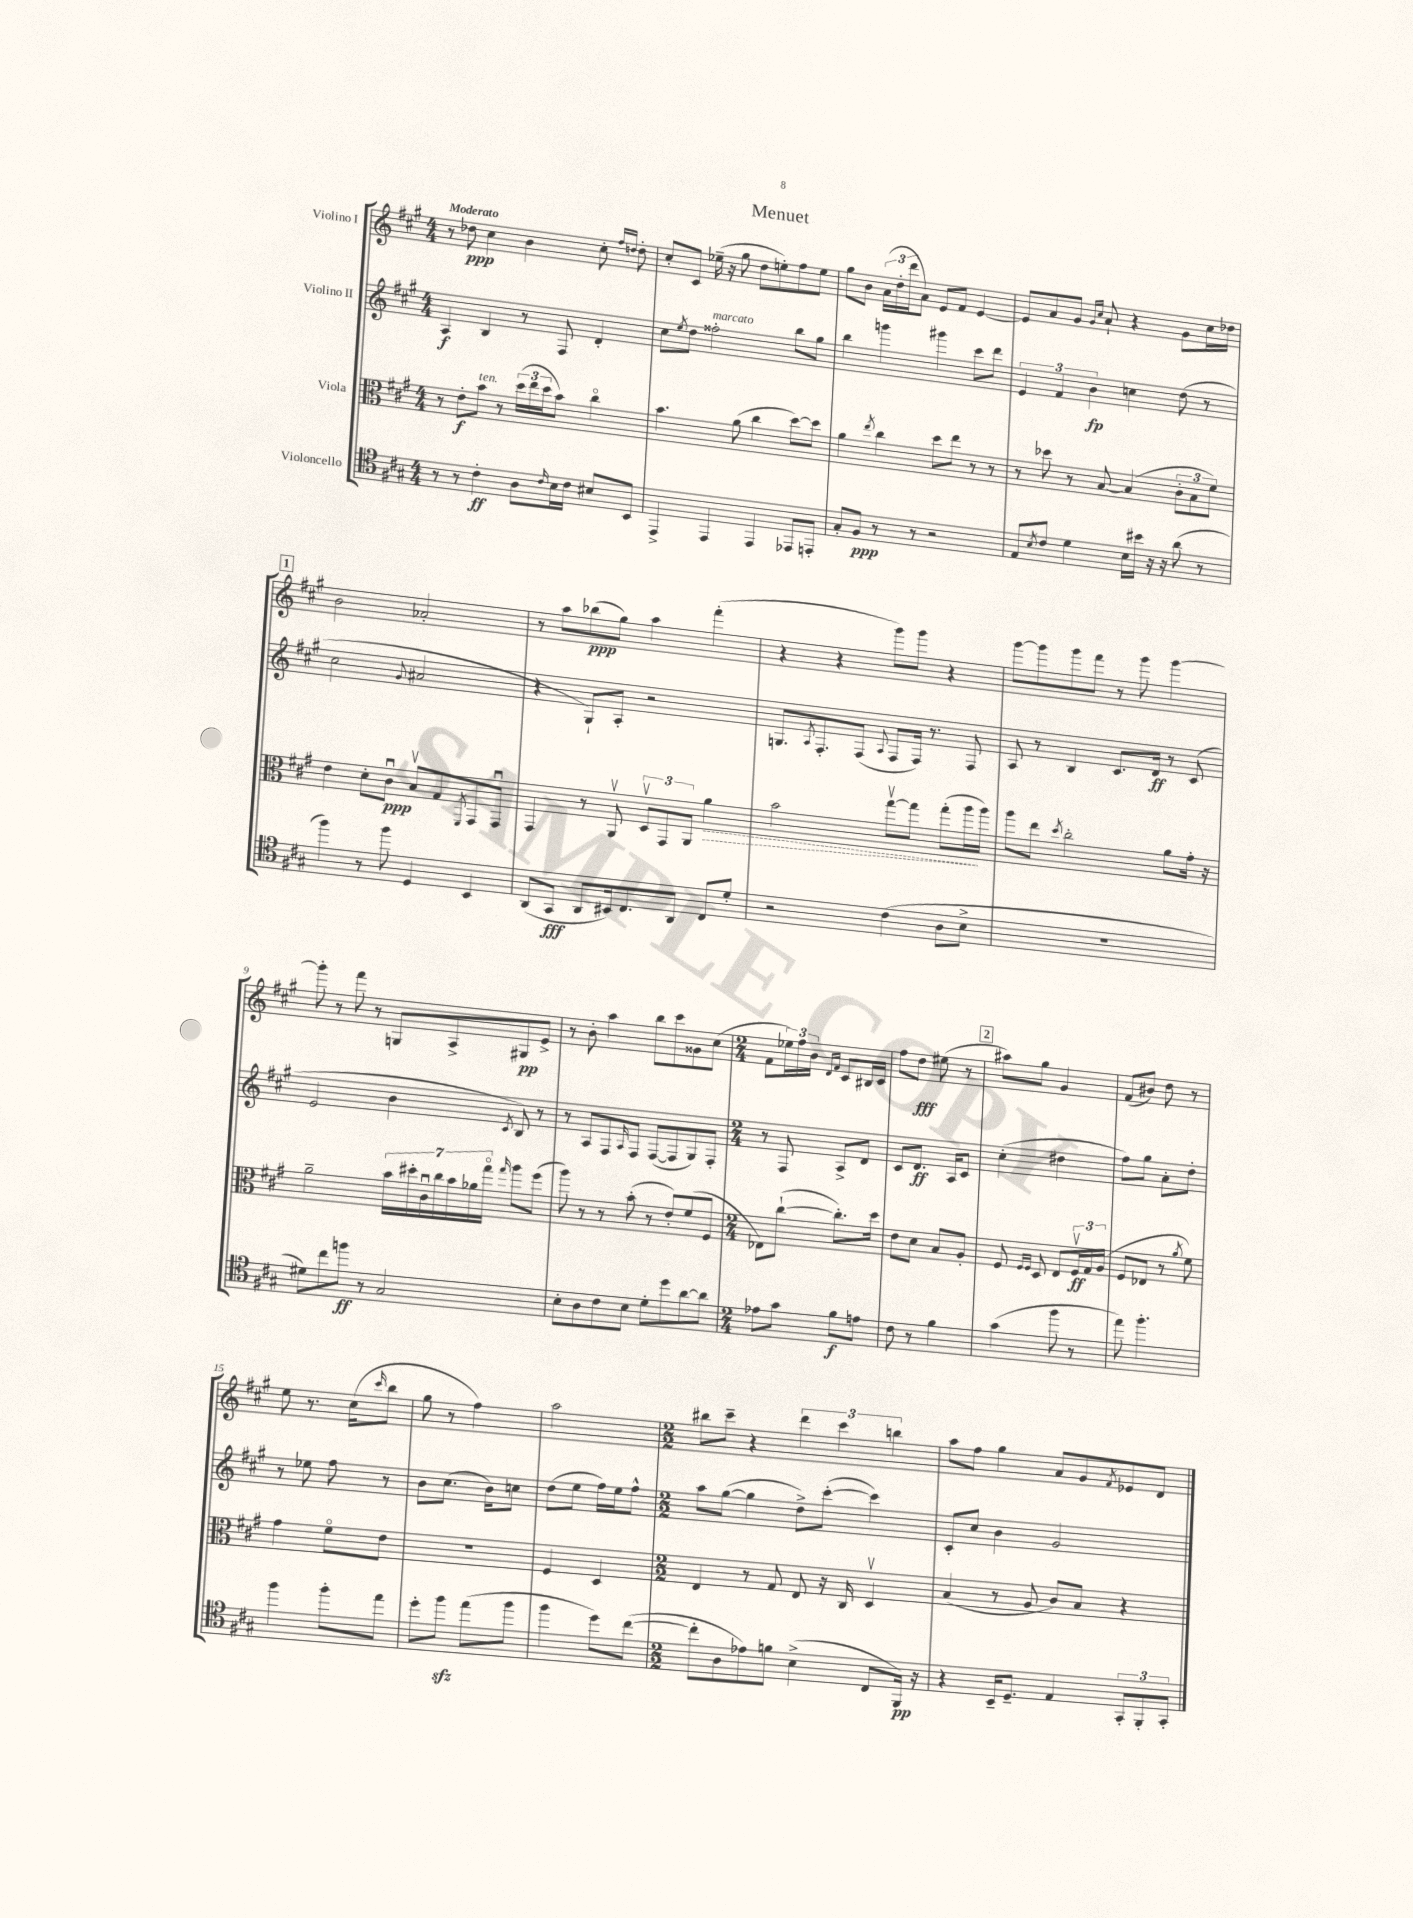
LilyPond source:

\header { title = "Menuet" }
<<
\new StaffGroup <<
\new Staff = "s0" \with { instrumentName = "Violino I" } {
    \clef treble \key a \major \numericTimeSignature \time 4/4 \tempo "Moderato"
    r8 des''8\ppp cis''4 b'4 cis''8-. \grace { fis''16 d''16 } d''8-. |
    cis''8-. cis'8 ees''16--( r16 gis''8 d''8 e''8-.) fis''8 e''8 |
    gis''8 b'8 \tuplet 3/2 { a'16( d''16-. d'''16 } a'8) e'8 fis'8 e'4~ |
    e'8 a'8 gis'8 \grace { gis'16 cis''16 } a'8-! r4 gis'8 cis''16 des''16 |
    \mark \markup { \box "1" } b'2 aes'2-. |
    r8 a''8 bes''8\ppp( gis''8) a''4 fis'''4-.( |
    r4 r4 gis'''8) gis'''8 r4 |
    gis'''8~ gis'''8 gis'''8 fis'''8 r8 gis'''8 gis'''4~ |
    gis'''8-. r8 fis'''8 r8 g8 a8-> gis8\pp e'8-> |
    r8 b'8-. a''4 b''8 cis'''8 gisis'8 cis''8( |
    \numericTimeSignature \time 2/4 fis'8 \tuplet 3/2 { ees''16) fis''16 b'16 } \grace { d'16 fis'16 } cis'8 bis16 cis'16 |
    fis''8 d''8\fff eis''8( r8 |
    \mark \markup { \box "2" } ais''8) gis''8 gis'4 |
    fis'8( bis'8) d''8 r8 |
    e''8 r8. cis''16( \grace { cis'''16 } b''8 |
    gis''8 r8 fis''4) |
    a''2 |
    \numericTimeSignature \time 2/2 bis''8 cis'''8-- r4 \tuplet 3/2 { d'''4 cis'''4 b''4 } |
    a''8 fis''8 gis''4 a'8 gis'8 \acciaccatura { fis'8 } ees'8 d'8 \bar "|." |
}
\new Staff = "s1" \with { instrumentName = "Violino II" } {
    \clef treble \key a \major \numericTimeSignature \time 4/4
    a4\f b4 r8 fis8 d'4-. |
    cis''8 \acciaccatura { e''8 } d''8 fisis''2-.^\markup { \italic "marcato" } b''8 gis''8 |
    b''4 g'''4 gis'''4 cis'''8 d'''8 |
    \tuplet 3/2 { e'4 fis'4 b'4\fp } c''4 d''8( r8 |
    \mark \markup { \box "1" } cis''2 \appoggiatura { gis'8 } ais'2 |
    r4 gis8-!) a8-. r2 |
    g8. \acciaccatura { a8 } fis8.-. fis8( \appoggiatura { a8 } fis8 fis16) r8. fis8 |
    a8 r8 b4 cis'8. d'16\ff r8 cis'8( |
    e'2 b'4 \acciaccatura { cis'8 } b8) r8 |
    r8 a8 fis8 \grace { a16 } fis8 fis8~( fis8 gis8) fis8-. |
    \numericTimeSignature \time 2/4 r8 fis8 a8-> d'8 |
    cis'8 d'8.\ff a16 cis'8 |
    \mark \markup { \box "2" } cis''4-.( dis''4 |
    fis''8) gis''8 a'8-. d''8-. |
    r8 ees''8 fis''8 r8 |
    b'8 cis''8.( b'16) c''8 |
    d''8( e''8 fis''16) e''16 fis''8-^ |
    \numericTimeSignature \time 2/2 a''8 gis''8~( gis''4 d''8->) cis'''8~-.( cis'''4) |
    cis'8-. cis''8 b'4 gis'2 \bar "|." |
}
\new Staff = "s2" \with { instrumentName = "Viola" } {
    \clef alto \key a \major \numericTimeSignature \time 4/4
    r8 e'8-.\f b'8^\markup { \italic "ten." } r8 \tuplet 3/2 { d''16( e''16 d''16 } b'8) cis''4\flageolet |
    b'4. a'8( cis''4 d''8~) d''8 |
    a'4 \acciaccatura { e''8 } cis''4 d''8 e''8 r8 r8 |
    r8 des''8 r8 b8~ b4( \tuplet 3/2 { cis'8-. b8 fis'8) } |
    \mark \markup { \box "1" } e'4 d'8-. cis'8\downbow\ppp b8\upbow gis8 \acciaccatura { fis,8 } gis,8 gis,8\downbow |
    gis,4 r8 a,8\upbow \tuplet 3/2 { d8\upbow gis,8 a,8 } \once \override Hairpin.style = #'dashed-line a'4\> |
    b'2 gis''8~\upbow gis''8 gis''8-.( a''16\! a''16) |
    a''8 e''8 \acciaccatura { d''8 } cis''2-. a'8 gis'16-. r16 |
    a'2-- \tuplet 7/4 { b'16 dis''16-. cis'16\downbow cis''16 b'16 aes'16 gis''16\flageolet } \grace { gis''16 } a''8 fis''8( |
    a''8) r8 r8 b'8-.( r8 e'8-.) fis'8( fis8 |
    \numericTimeSignature \time 2/4 ees8) cis''8~-!( cis''8.-.) d''16 |
    e'8 d'8 b8 a8-. |
    \mark \markup { \box "2" } fis8 \grace { fis16 fis16 } d8 e8 \tuplet 3/2 { fis16\upbow\ff gis16 a16( } |
    fis8 ees8 r8 \acciaccatura { a'8 } fis'8) |
    gis'4 fis'8\flageolet e'8 |
    r2 |
    fis4 d4 |
    \numericTimeSignature \time 2/2 e4 r8 gis8 e8 r16 cis16 d4\upbow |
    b4( r8 a8 cis'8) b8 r4 \bar "|." |
}
\new Staff = "s3" \with { instrumentName = "Violoncello" } {
    \clef tenor \key a \major \numericTimeSignature \time 4/4
    r8 r8 cis'4-.\ff a8 \grace { cis'16 } b16 cis'16 bis8 b,8 |
    e,4-> e,4 e,4 ees,8 e,8-. |
    gis8-. fis8\ppp r8 r8 r2 |
    e8 \acciaccatura { b8 } cis'8 d'4 b16 bis'16 r16 r16 a'8( r8 |
    \mark \markup { \box "1" } fis''4) r8 fis''8 d4 b,4 |
    a,8( gis,8\fff a,8 bis,16) cis8. a,8 cis8 d'8-. |
    r2 cis'4( a8 b8-> |
    R1 |
    dis'8) cis''8 f''8\ff r8 gis2 |
    b8-. a8 cis'8 b8 d'8-. d''8 a'8~ a'8 |
    \numericTimeSignature \time 2/4 ees'8 gis'8 fis'8\f e'8 |
    cis'8 r8 fis'4 |
    \mark \markup { \box "2" } gis'4( fis''8 r8 |
    e''8) fis''4.-. |
    fis''4 fis''8-. e''8 |
    d''8-. fis''8\sfz e''8( fis''8 |
    fis''4 d''8) cis''8~( |
    \numericTimeSignature \time 2/2 cis''8-. a8 ees'8) f'8 b4->( cis8 fis,16\pp) r16 |
    r4 b,16-- d8.-- e4 \tuplet 3/2 { gis,8-. fis,8-. gis,8-. } \bar "|." |
}
>>
>>
